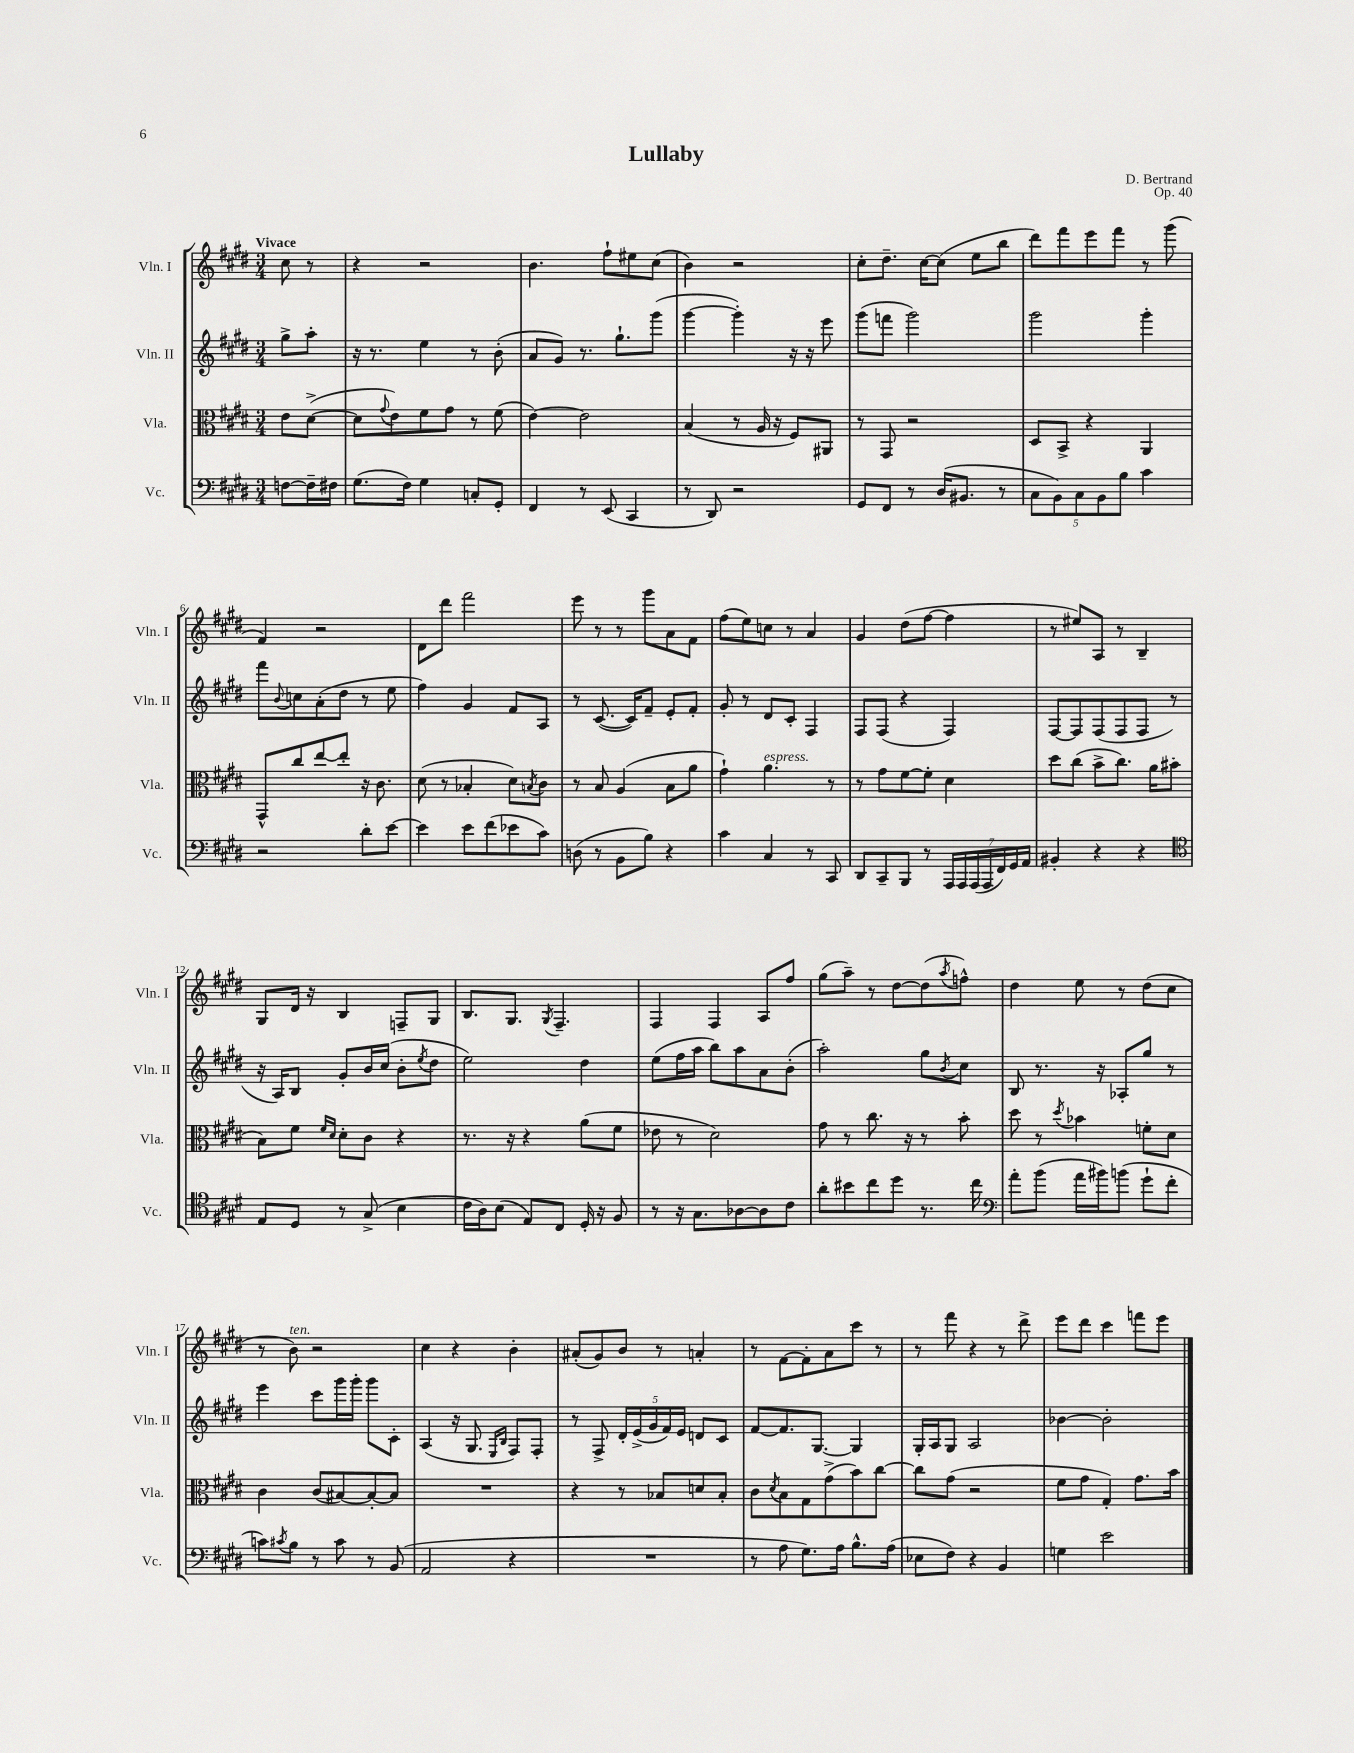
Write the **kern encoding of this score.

**kern	**kern	**kern	**kern
*staff4	*staff3	*staff2	*staff1
*clefF4	*clefC3	*clefG2	*clefG2
*k[f#c#g#d#]	*k[f#c#g#d#]	*k[f#c#g#d#]	*k[f#c#g#d#]
*M3/4	*M3/4	*M3/4	*M3/4
[8F	8e	8gg#^	8cc#
16F~]	([8d#^	8aa'	8r
16F#	.	.	.
=	=	=	=
(8.G#	8d#]	16r	4r
.	.	8.r	.
.	8qqg#	.	.
.	8e)	.	.
16F#)	.	.	.
4G#	8f#	4ee	2r
.	8g#	.	.
8C'	8r	8r	.
8GG#'	(8f#	(8b'	.
=	=	=	=
4FF#	[4e)	8a	4.b
.	.	8g#)	.
8r	2e]	8.r	.
(8EE	.	.	8ff#`
.	.	8.gg#`	.
4CC#	.	.	8ee#
.	.	(8ggg#	(8cc#
=	=	=	=
8r	(4B	[4ggg#	4b)
8DD#)	.	.	.
2r	8r	4ggg#'])	2r
.	16A	.	.
.	16r	.	.
.	8F#)	16r	.
.	.	16r	.
.	8AA#	8eee	.
=	=	=	=
8GG#	8r	(8ggg#	8cc#'
8FF#	8GG#	8fff	8.dd#~
8r	2r	2ggg#)	.
.	.	.	[16cc#
(16D#	.	.	(8cc#]
8.BB#	.	.	.
.	.	.	8ee
8r	.	.	8bb
=	=	=	=
10C#	8D#	2ggg#	8ddd#)
10BB)	.	.	.
.	8BB^	.	8fff#
10C#	.	.	.
.	4r	.	8eee
10BB	.	.	.
.	.	.	8fff#
10B	.	.	.
4c#	4AA	4ggg#'	8r
.	.	.	(8ggg#
=	=	=	=
2r	8GG#^^	8fff#	4f#)
.	.	8qqb	.
.	8cc#	8cc	.
.	[8ee	(8a'	2r
.	8ee']	8dd#	.
8d#'	16r	8r	.
.	8.c#	.	.
[8e	.	8ee	.
=	=	=	=
4e]	(8d#	4ff#)	8d#
.	8r	.	8ddd#
8e	4B-'	4g#	2fff#
(8f#	.	.	.
8e-	8d#)	8f#	.
.	8qB	.	.
8c#)	8c#	8A	.
=	=	=	=
(8D	8r	8r	8eee
8r	8B	([8.c#	8r
8BB	(4A	.	8r
.	.	16c#])	.
8B)	.	8f#~	8ggg#
4r	8B	8e'	8a
.	8a	8f#'	8f#
=	=	=	=
4c#	4g#`)	8g#'	(8ff#
.	.	8r	8ee)
4C#	4.a	8d#	8cc
.	.	8c#'	8r
8r	.	4F#	4a
8CC#	8r	.	.
=	=	=	=
8DD#	8r	8F#	4g#
8CC#~	8g#	(8F#	.
8BBB	[8f#	4r	(8dd#
8r	8f#']	.	[8ff#
28AAA	4d#	4F#)	4ff#]
28AAA	.	.	.
(28AAA	.	.	.
28AAA	.	.	.
28FF#)	.	.	.
28GG#	.	.	.
28AA	.	.	.
=	=	=	=
4BB#'	8dd#	[8F#	8r
.	(8cc#	8F#]	8ee#)
4r	8b^	(8F#	8A
.	8.cc#)	8F#	8r
4r	.	8F#	4B~
.	16a	.	.
.	(8b#	8r	.
=	=	=	=
*clefC4	*	*	*
8E	8B)	16r	8G#
.	.	16A)	.
8D#	8f#	8B	16d#
.	.	.	16r
.	16qqf#	.	.
.	16qqd#	.	.
8r	8d#'	8g#'	4B
(8G#^	8c#	16b	.
.	.	(16cc#	.
4B	4r	8b'	8F~
.	.	8qee	.
.	.	8dd#	8G#
=	=	=	=
16c#	8.r	2ee)	8.B
16A)	.	.	.
(8B	.	.	.
.	16r	.	8.G#
8E)	4r	.	.
.	.	.	8qG#
8C#	.	.	4.F#~
16D#'	(8a	4dd#	.
16r	.	.	.
8F#	8f#	.	.
=	=	=	=
8r	8e-	(8ee	4F#
16r	8r	16ff#	.
8.G#	.	16aa	.
.	2d#)	8bb)	4F#
[8A-	.	8aa	.
8A-]	.	8a	8A
8c#	.	(8b'	8ff#
=	=	=	=
8a'	8g#	2aa')	(8gg#
8b#	8r	.	8aa~)
8cc#	8.cc#	.	8r
8dd#	.	.	[8dd#
.	16r	.	.
8.r	8r	8gg#	(8dd#]
.	.	8qb	8qaa
.	8b'	8cc#	8ff^^)
16cc#	.	.	.
=	=	=	=
*clefF4	*	*	*
8a'	8dd#	8B	4dd#
(8b	8r	8.r	.
.	8qdd#	.	.
16a	4b-	.	8ee
16b#)	.	16r	.
(8b	.	8A-'	8r
8g#`	8f'	8gg#	(8dd#
8f#'	8d#	8r	8cc#
=	=	=	=
8c)	4c#	4eee	8r
8qc#	.	.	.
8B	.	.	8b)
8r	(8c#	8ccc#	2r
8c#	[8B#)	16ggg#	.
.	.	16ggg#'	.
8r	8B#'_	8ggg#	.
(8BB	8B#]	8c#'	.
=	=	=	=
2AA	2.r	(4A	4cc#
.	.	16r	4r
.	.	8.G#	.
.	.	16qqE	.
.	.	16qqB	.
4r	.	8F#)	4b'
.	.	8F#'	.
=	=	=	=
2.r	4r	8r	(8a#'
.	.	8F#^	8g#)
.	8r	20d#'	8b
.	.	(20e^	.
.	.	20g#	.
.	8B-	.	8r
.	.	20f#)	.
.	.	20e	.
.	8d	8d	4a'
.	8B-'	8c#	.
=	=	=	=
8r	8c#	[8f#	8r
.	8qd#	.	.
8A	8B	8.f#]	[8f#
8.G#)	8G#	.	8f#']
.	.	[8.G#	.
.	(8g#^	.	8a
16A	.	.	.
8.B^^	8b)	4G#]	8ccc#
.	[8cc#	.	8r
(16A	.	.	.
=	=	=	=
8E-	8cc#]	16G#'	8r
.	.	16A	.
8F#)	(8g#	8G#	8fff#
4r	2r	2A	4r
4BB	.	.	8r
.	.	.	8ddd#^
=	=	=	=
4G	8f#	[4b-	8eee
.	8g#	.	8ddd#
2e	4G#')	2b-']	4ccc#
.	8.g#	.	8fff
.	.	.	8eee
.	16b	.	.
==	==	==	==
*-	*-	*-	*-
